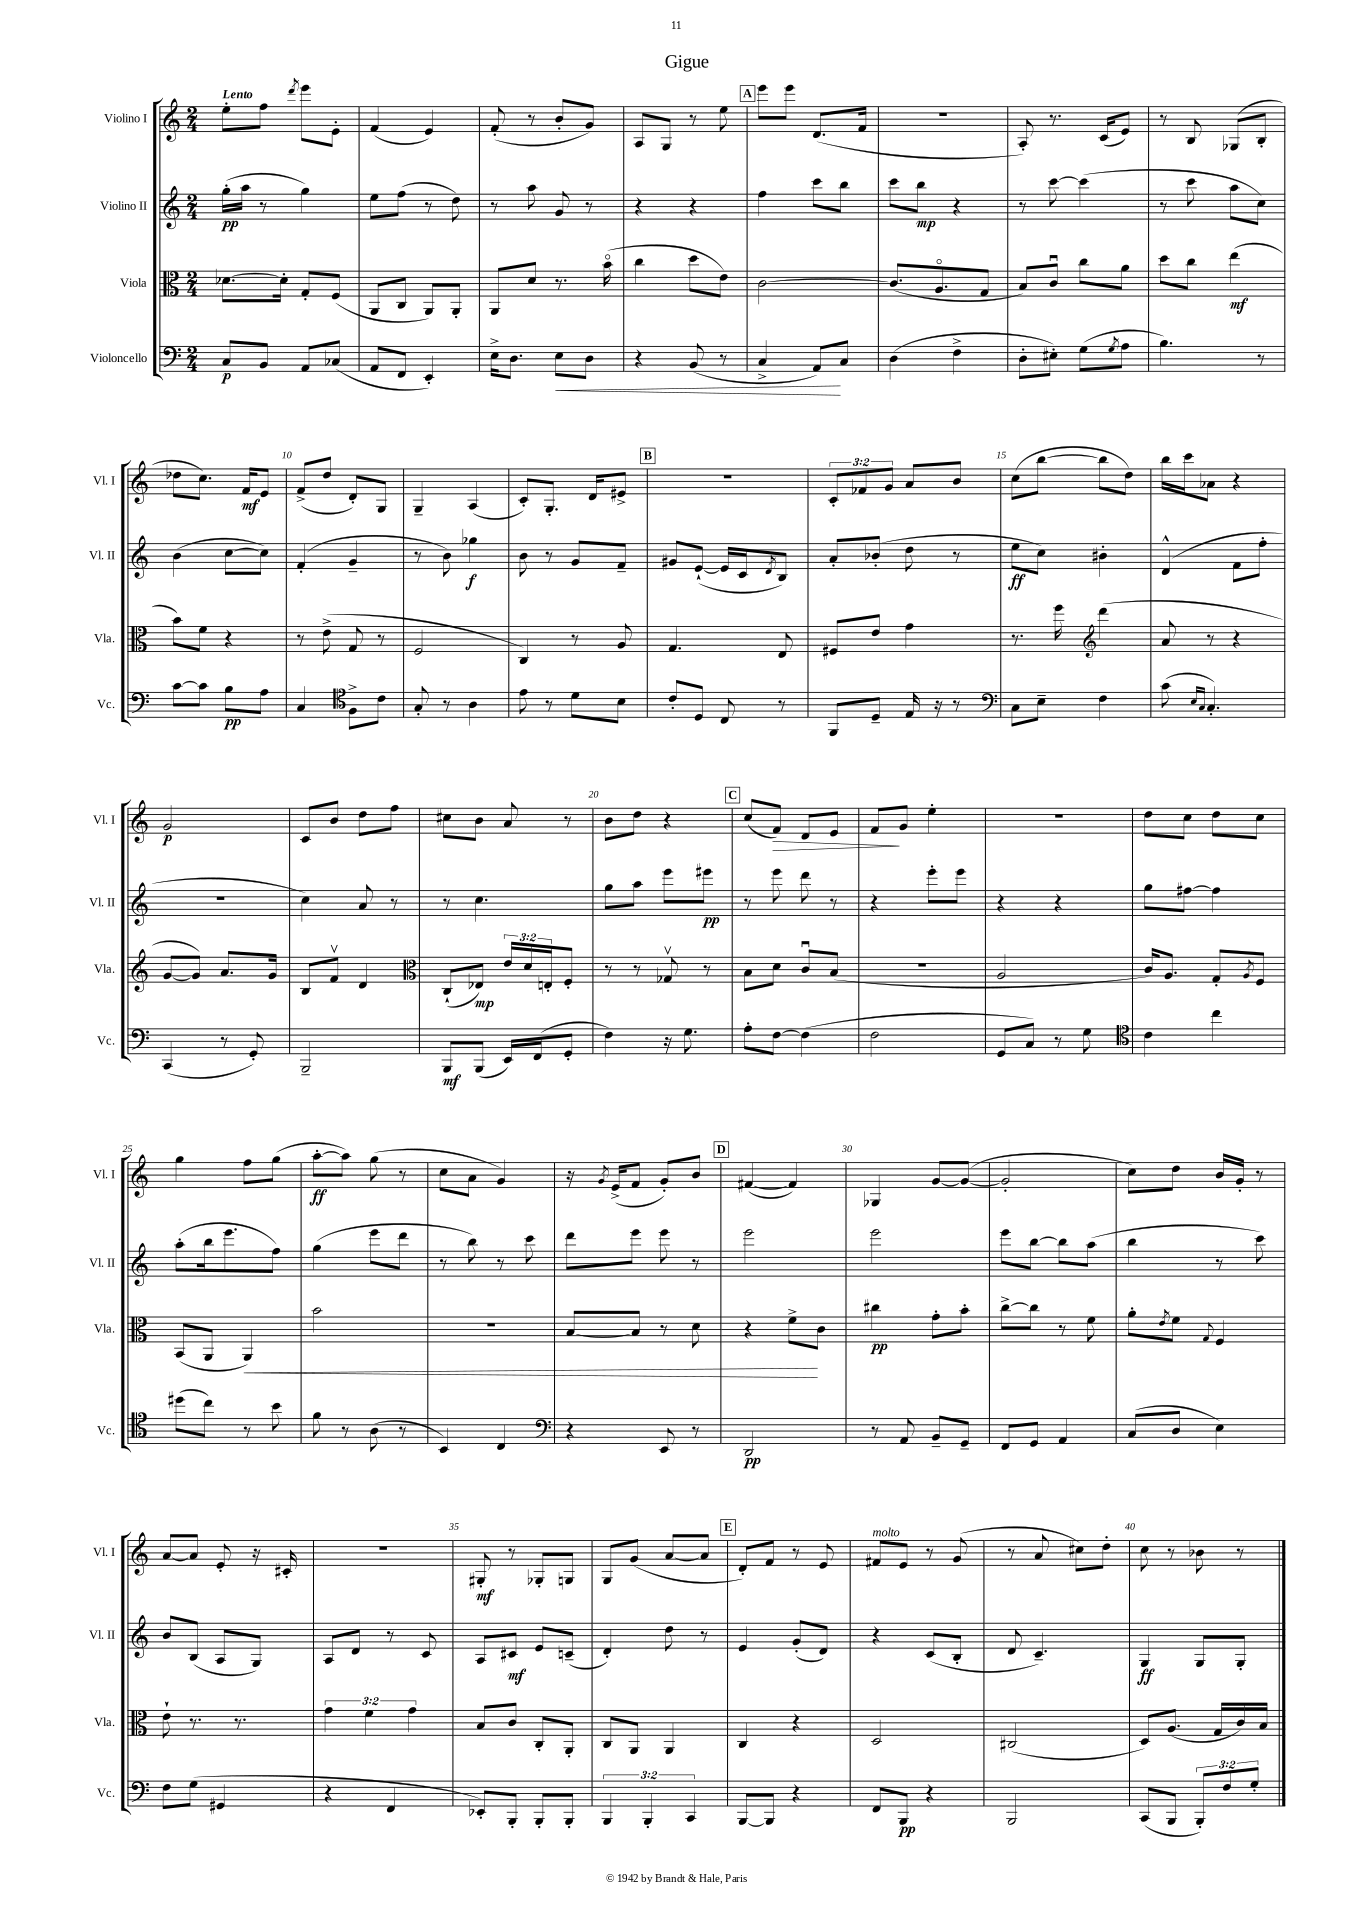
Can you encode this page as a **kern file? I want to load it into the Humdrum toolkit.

**kern	**dynam	**kern	**dynam	**kern	**dynam	**kern	**dynam
*part4	*part4	*part3	*part3	*part2	*part2	*part1	*part1
*staff4	*staff4	*staff3	*staff3	*staff2	*staff2	*staff1	*staff1
*I"Violoncello	*	*I"Viola	*	*I"Violino II	*	*I"Violino I	*
*I'Vc.	*	*I'Vla.	*	*I'Vl. II	*	*I'Vl. I	*
*clefF4	*	*clefC3	*	*clefG2	*	*clefG2	*
*k[]	*	*k[]	*	*k[]	*	*k[]	*
*M2/4	*	*M2/4	*	*M2/4	*	*M2/4	*
=1	=1	=1	=1	=1	=1	=1	=1
!	!	!	!	!	!	!LO:TX:a:B:t=Lento	!
8C/L	p	[8.d-X\L	.	(16gg'\LL	pp	8ee'\L	.
.	.	.	.	16aa\JJ	.	.	.
8BB/J	.	.	.	8r	.	8ff\J	.
.	.	16d-'\Jk]	.	.	.	.	.
.	.	.	.	.	.	8qddd/	.
8AA/L	.	8G'/L	.	4gg\)	.	8eee\L	.
(8C-X/J	.	(8F/J	.	.	.	8e'\J	.
=2	=2	=2	=2	=2	=2	=2	=2
8AA/L	.	8AA/L	.	8ee\L	.	(4f/	.
8FF/J	.	8C/J	.	(8ff\J	.	.	.
4EE'/)	.	8AA/L)	.	8r	.	4e/)	.
.	.	8AA'/J	.	8dd\)	.	.	.
=3	=3	=3	=3	=3	=3	=3	=3
16E^\KL	.	8AA/L	.	8r	.	(8f'/	.
8.D\J	.	.	.	.	.	.	.
.	.	8d/J	.	8aa\	.	8r	.
!	!LO:HP:b	!	!	!	!	!	!
8E\L	<	8.r	.	8g/	.	8b'/L	.
8D\J	.	.	.	8r	.	8g/J)	.
.	.	(16b\	.	.	.	.	.
=4	=4	=4	=4	=4	=4	=4	=4
4r	.	4cc\	.	4r	.	8A/L	.
.	.	.	.	.	.	8G/J	.
(8BB/	.	8dd\L	.	4r	.	8r	.
8r	.	8e\J)	.	.	.	8ee\	.
!!LO:REH:place=s1:t=A
=5	=5	=5	=5	=5	=5	=5	=5
4C^/	.	[2c\	.	4ff\	.	8eee\L	.
.	.	.	.	.	.	8eee\J	.
8AA/L)	.	.	.	8ccc\L	.	(8.d/L	.
8C/J	[	.	.	8bb\J	.	.	.
.	.	.	.	.	.	16f/Jk	.
=6	=6	=6	=6	=6	=6	=6	=6
(4D\	.	(8.c/L]	.	8ccc\L	.	2r	.
.	.	.	.	8bb\J	mp	.	.
.	.	8.A/	.	.	.	.	.
4F^\	.	.	.	4r	.	.	.
.	.	8G/J	.	.	.	.	.
=7	=7	=7	=7	=7	=7	=7	=7
8D'\L	.	8B/L)	.	8r	.	8A'/)	.
8E#X'\J)	.	8cu/J	.	[8ccc\	.	8.r	.
(8G\L	.	8cc\L	.	(4ccc\]	.	.	.
.	.	.	.	.	.	(16c/KL	.
8qG/	.	.	.	.	.	.	.
8A\J	.	8a\J	.	.	.	8e/J)	.
=8	=8	=8	=8	=8	=8	=8	=8
4.B\)	.	8dd\L	.	8r	.	8r	.
.	.	8cc\J	.	8ccc\	.	8B/	.
.	.	(4ee\	mf	8aa\L	.	(8G-X/L	.
8r	.	.	.	8cc\J)	.	8B'/J	.
!!LO:LB:g=z
=9	=9	=9	=9	=9	=9	=9	=9
[8c\L	.	8b\L)	.	(4b\	.	8dd-X\L	.
8c\J]	.	8f\J	.	.	.	8.cc\J)	.
8B\L	pp	4r	.	[8cc\L	.	.	.
.	.	.	.	.	.	16f/KL	mf
8A\J	.	.	.	8cc\J])	.	8e/J	.
=10	=10	=10	=10	=10	=10	=10	=10
4C/	.	8r	.	(4f'/	.	(8f^/L	.
.	.	(8e^\	.	.	.	8dd/J	.
*clefC4	*	*	*	*	*	*	*
8F^\L	.	8G/	.	4g~/	.	8d'/L)	.
8c\J	.	8r	.	.	.	8G/J	.
=11	=11	=11	=11	=11	=11	=11	=11
8G'/	.	2F/	.	8r	.	4G~/	.
8r	.	.	.	8b\)	.	.	.
4A\	.	.	.	4gg-X\	f	(4A/	.
=12	=12	=12	=12	=12	=12	=12	=12
8e\	.	4C/)	.	8b\	.	8c'/L)	.
8r	.	.	.	8r	.	8.G'/J	.
8d\L	.	8r	.	8g/L	.	.	.
.	.	.	.	.	.	16d/KL	.
8B\J	.	8A/	.	8f~/J	.	8e#X^/J	.
!!LO:REH:place=s1:t=B
=13	=13	=13	=13	=13	=13	=13	=13
8c'/L	.	4.G/	.	8g#X/L	.	2r	.
8D/J	.	.	.	([8e`/J	.	.	.
8C/	.	.	.	16e/LL]	.	.	.
.	.	.	.	16c/J	.	.	.
.	.	.	.	8qd/	.	.	.
8r	.	8E/	.	8B/J)	.	.	.
=14	=14	=14	=14	=14	=14	=14	=14
8FF/L	.	8F#X/L	.	8a'/L	.	12c'/L	.
.	.	.	.	.	.	12f-X/	.
8D~/J	.	8e/J	.	(8b-X'/J	.	.	.
.	.	.	.	.	.	12g/J	.
16E/	.	4g\	.	8dd\	.	8a/L	.
16r	.	.	.	.	.	.	.
8r	.	.	.	8r	.	8b/J	.
=15	=15	=15	=15	=15	=15	=15	=15
*clefF4	*	*	*	*	*	*	*
8C\L	.	8.r	.	8ee\L	ff	(8cc\L	.
8E~\J	.	.	.	8cc\J)	.	[8bb\J	.
.	.	16ff\	.	.	.	.	.
*	*	*clefG2	*	*	*	*	*
4F\	.	(4ddd\	.	4b#X'\	.	8bb\L]	.
.	.	.	.	.	.	8dd\J)	.
=16	=16	=16	=16	=16	=16	=16	=16
(8c\	.	8a/	.	(4d^^/	.	16bb\LL	.
.	.	.	.	.	.	16ccc\J	.
16qqE/LL	.	.	.	.	.	.	.
16qqC/JJ	.	.	.	.	.	.	.
4.C'/)	.	8r	.	.	.	8a-X\J	.
.	.	4r	.	8f\L	.	4r	.
.	.	.	.	8ff'\J	.	.	.
!!LO:LB:g=z
=17	=17	=17	=17	=17	=17	=17	=17
(4CC/	.	[8g/L	.	2r	.	2g/	p
.	.	8g/J])	.	.	.	.	.
8r	.	8.a/L	.	.	.	.	.
8GG'/)	.	.	.	.	.	.	.
.	.	16g/Jk	.	.	.	.	.
=18	=18	=18	=18	=18	=18	=18	=18
2BBB~/	.	8B/L	.	4cc\)	.	8c/L	.
.	.	8fv/J	.	.	.	8b/J	.
.	.	4d/	.	8a/	.	8dd\L	.
.	.	.	.	8r	.	8ff\J	.
=19	=19	=19	=19	=19	=19	=19	=19
*	*	*clefC3	*	*	*	*	*
8BBB/L	mf	(8C`/L	.	8r	.	8cc#X\L	.
(8BBB/J	.	8E-X/J)	mp	4.cc\	.	8b\J	.
16EE/LL)	.	24e/LL	.	.	.	8a/	.
.	.	24d/	.	.	.	.	.
(16FF/J	.	.	.	.	.	.	.
.	.	24En'/J	.	.	.	.	.
8GG'/J	.	8F'/J	.	.	.	8r	.
=20	=20	=20	=20	=20	=20	=20	=20
4F\)	.	8r	.	8gg\L	.	8b\L	.
.	.	8r	.	8aa\J	.	8dd\J	.
16r	.	8G-Xv/	.	8eee\L	.	4r	.
8.G\	.	.	.	.	.	.	.
.	.	8r	.	8eee#X\J	pp	.	.
!!LO:REH:place=s1:t=C
=21	=21	=21	=21	=21	=21	=21	=21
8A'\L	.	8B\L	.	8r	.	(8cc/L	.
!	!	!	!	!	!	!	!LO:HP:b
[8F\J	.	8d\J	.	8eee\	.	8f/J)	>
(4F\]	.	8cu/L	.	8ddd\	.	8d/L	.
.	.	(8B/J	.	8r	.	8e/J	.
=22	=22	=22	=22	=22	=22	=22	=22
2F\	.	2r	.	4r	.	8f/L	.
.	.	.	.	.	.	8g/J	]
.	.	.	.	8eee'\L	.	4ee'\	.
.	.	.	.	8eee\J	.	.	.
=23	=23	=23	=23	=23	=23	=23	=23
8GG/L	.	2A/	.	4r	.	2r	.
8C/J)	.	.	.	.	.	.	.
8r	.	.	.	4r	.	.	.
8G\	.	.	.	.	.	.	.
=24	=24	=24	=24	=24	=24	=24	=24
*clefC4	*	*	*	*	*	*	*
4c\	.	16c/KL)	.	8gg\L	.	8dd\L	.
.	.	8.A/J	.	.	.	.	.
.	.	.	.	[8ff#X\J	.	8cc\J	.
4cc\	.	8G'/L	.	4ff#\]	.	8dd\L	.
.	.	8qA/	.	.	.	.	.
.	.	8F/J	.	.	.	8cc\J	.
!!LO:LB:g=z
=25	=25	=25	=25	=25	=25	=25	=25
(8dd#X\L	.	(8BB/L	.	(8aa'\L	.	4gg\	.
8cc\J)	.	8AA/J	.	16bb\k	.	.	.
.	.	.	.	8.eee\	.	.	.
!	!	!	!LO:HP:b	!	!	!	!
8r	.	4AA/)	<	.	.	8ff\L	.
8b\	.	.	.	8ff\J)	.	(8gg\J	.
=26	=26	=26	=26	=26	=26	=26	=26
8f\	.	2b\	.	(4gg\	.	[8aa'\L	ff
8r	.	.	.	.	.	8aa\J])	.
(8A\	.	.	.	8eee\L	.	(8gg\	.
8r	.	.	.	8ddd\J	.	8r	.
=27	=27	=27	=27	=27	=27	=27	=27
4BB/)	.	2r	.	8r	.	8cc\L	.
.	.	.	.	8bb\)	.	8a\J	.
4C/	.	.	.	8r	.	4g/)	.
.	.	.	.	8ccc\	.	.	.
=28	=28	=28	=28	=28	=28	=28	=28
*clefF4	*	*	*	*	*	*	*
4r	.	[8B/L	.	8ddd\L	.	16r	.
.	.	.	.	.	.	8qg/	.
.	.	.	.	.	.	(16e^/KL	.
.	.	8B/J]	.	8eee\J	.	8f/J	.
8EE/	.	8r	.	8eee\	.	8g'/L)	.
8r	.	8d\	.	8r	.	8b/J	.
!!LO:REH:place=s1:t=D
=29	=29	=29	=29	=29	=29	=29	=29
2DD/	pp	4r	.	2eee\	.	([4f#X/	.
.	.	8f^\L	.	.	.	4f#/])	.
.	.	8c\J	[	.	.	.	.
=30	=30	=30	=30	=30	=30	=30	=30
8r	.	4cc#X\	pp	2eee\	.	4G-X/	.
8AA/	.	.	.	.	.	.	.
8BB~/L	.	8g'\L	.	.	.	[8g/L	.
8GG~/J	.	8b'\J	.	.	.	(8g/J_	.
=31	=31	=31	=31	=31	=31	=31	=31
8FF/L	.	[8cc^\L	.	8eee\L	.	2g'/]	.
8GG/J	.	8cc\J]	.	[8bb\J	.	.	.
4AA/	.	8r	.	8bb\L]	.	.	.
.	.	8f\	.	(8aa\J	.	.	.
=32	=32	=32	=32	=32	=32	=32	=32
(8C/L	.	8a'\L	.	4bb\	.	8cc\L)	.
.	.	8qe/	.	.	.	.	.
8D/J	.	8f\J	.	.	.	8dd\J	.
.	.	8qqG/	.	.	.	.	.
4E\)	.	4F/	.	8r	.	16b/LL	.
.	.	.	.	.	.	16g'/JJ	.
.	.	.	.	8ccc\)	.	8r	.
!!LO:LB:g=z
=33	=33	=33	=33	=33	=33	=33	=33
8F\L	.	8e`\	.	8b/L	.	[8a/L	.
(8G\J	.	8.r	.	(8B/J	.	8a/J]	.
4GG#X/	.	.	.	8A/L	.	8e'/	.
.	.	8.r	.	.	.	.	.
.	.	.	.	8G/J)	.	16r	.
.	.	.	.	.	.	16c#X'/	.
=34	=34	=34	=34	=34	=34	=34	=34
4r	.	6g\	.	8A/L	.	2r	.
.	.	.	.	8d/J	.	.	.
.	.	6f\	.	.	.	.	.
4FF/	.	.	.	8r	.	.	.
.	.	6g\	.	.	.	.	.
.	.	.	.	8c/	.	.	.
=35	=35	=35	=35	=35	=35	=35	=35
8EE-X'/L)	.	8B/L	.	8A/L	.	8G#X'/	mf
8BBB'/J	.	8c/J	.	8c#X/J	mf	8r	.
8BBB'/L	.	8C'/L	.	8e/L	.	8G-X'/L	.
8BBB'/J	.	8AA'/J	.	(8cn~/J	.	8Gn/J	.
=36	=36	=36	=36	=36	=36	=36	=36
6BBB/	.	8C/L	.	4d'/)	.	8G/L	.
.	.	8AA/J	.	.	.	(8g/J	.
6BBB'/	.	.	.	.	.	.	.
.	.	4AA/	.	8dd\	.	[8a/L	.
6CC/	.	.	.	.	.	.	.
.	.	.	.	8r	.	8a/J]	.
!!LO:REH:place=s1:t=E
=37	=37	=37	=37	=37	=37	=37	=37
[8BBB/L	.	4C/	.	4e/	.	8d'/L)	.
8BBB/J]	.	.	.	.	.	8f/J	.
4r	.	4r	.	(8g'/L	.	8r	.
.	.	.	.	8d/J)	.	8e/	.
=38	=38	=38	=38	=38	=38	=38	=38
!	!	!	!	!	!	!LO:TX:a:i:t=molto	!
8FF/L	.	2D/	.	4r	.	8f#X/L	.
8BBB/J	pp	.	.	.	.	8e/J	.
4r	.	.	.	(8c/L	.	8r	.
.	.	.	.	8B'/J	.	(8g/	.
=39	=39	=39	=39	=39	=39	=39	=39
2BBB/	.	(2C#X/	.	8d/	.	8r	.
.	.	.	.	4.c~/)	.	8a/	.
.	.	.	.	.	.	8cc#X\L)	.
.	.	.	.	.	.	8dd'\J	.
=40	=40	=40	=40	=40	=40	=40	=40
(8CC/L	.	8D/L)	.	4G/	ff	8cc\	.
8BBB/J	.	(8.A/J	.	.	.	8r	.
12BBB'/L)	.	.	.	8G/L	.	8b-X\	.
.	.	16G/LL	.	.	.	.	.
12F/	.	.	.	.	.	.	.
.	.	16c/)	.	8G'/J	.	8r	.
12G'/J	.	.	.	.	.	.	.
.	.	16B/JJ	.	.	.	.	.
==	==	==	==	==	==	==	==
*-	*-	*-	*-	*-	*-	*-	*-
